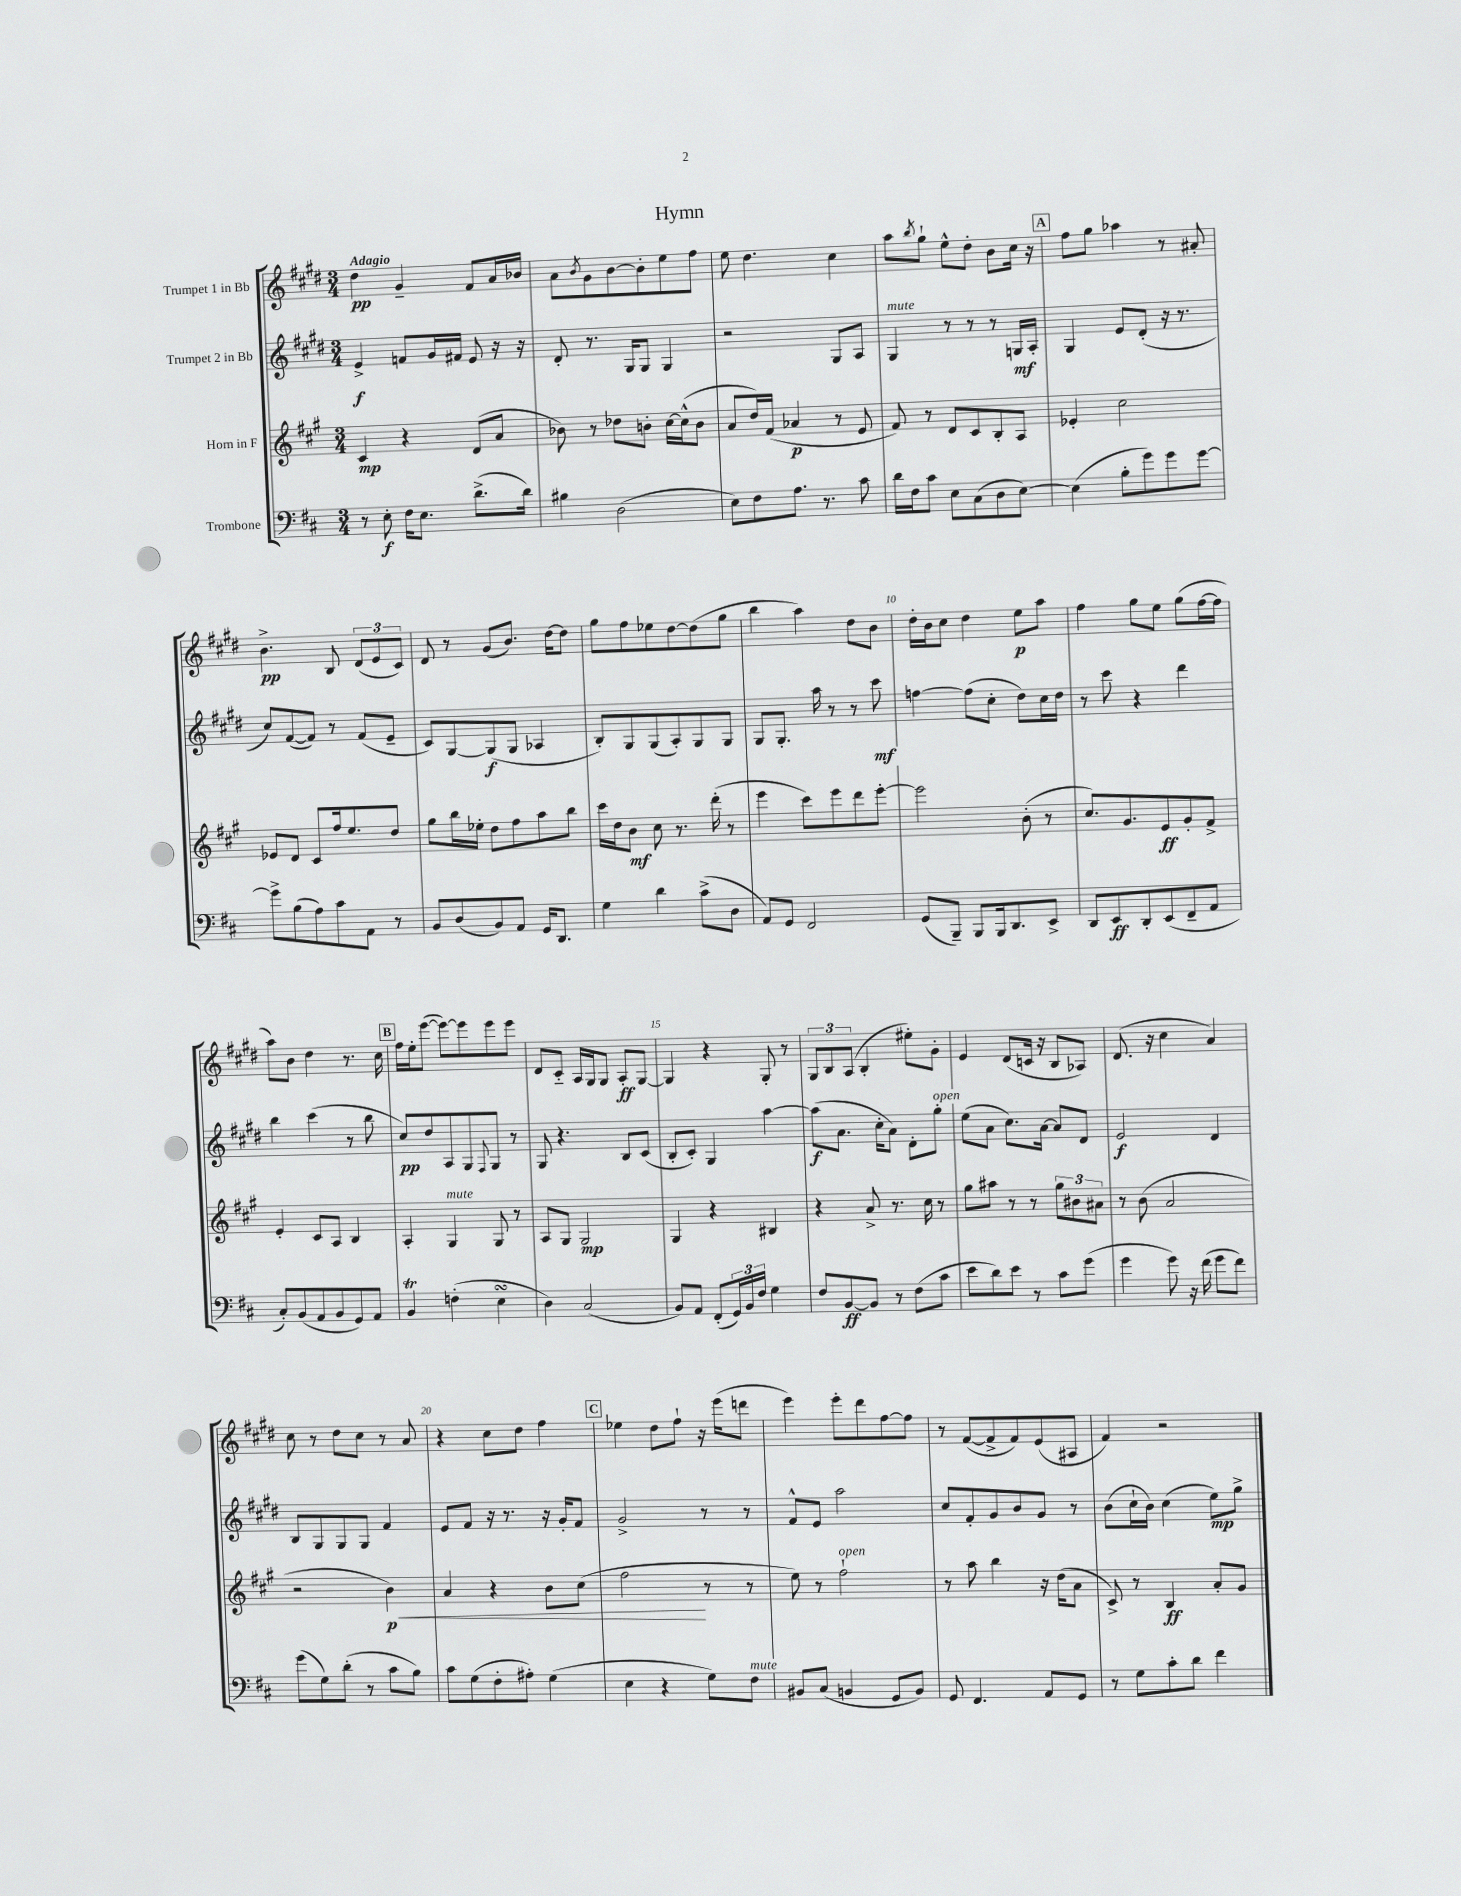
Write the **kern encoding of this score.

**kern	**kern	**kern	**kern
*staff4	*staff3	*staff2	*staff1
*clefF4	*clefG2	*clefG2	*clefG2
*k[f#c#]	*k[f#c#g#]	*k[f#c#g#d#]	*k[f#c#g#d#]
*M3/4	*M3/4	*M3/4	*M3/4
8r	4c#	4e^	4dd#
8E'	.	.	.
16F#	4r	8f	4g#~
8.E	.	.	.
.	.	16g#	.
.	.	16f#	.
(8.d^	(8d	8e	8f#
.	8a	16r	16a
16d)	.	16r	16b-
=	=	=	=
4B#	8b-)	8d#'	8a
.	.	.	8qb
.	8r	8.r	8g#
(2D	8dd-	.	[8b
.	.	16G#	.
.	8b'	8G#	8b']
.	[16cc#	4G#	8ee
.	(16cc#^^]	.	.
.	8b	.	8ff#
=	=	=	=
8E)	8a	2r	8ee
8F#	16dd)	.	4.dd#
.	(16f#	.	.
8.A	4a-	.	.
8.r	.	.	.
.	8r	8G#	4cc#
8c#	8e	8A	.
=	=	=	=
16d	8f#)	4G#	8aa
16F#	.	.	.
.	.	.	8qbb
8c#	8r	.	8gg#`
8E	8d	8r	8ee^^
(8C#	8c#	8r	8dd#'
8D	8B'	8r	8b
[8E)	8A	16G	16cc#
.	.	16A'	16r
=	=	=	=
(4E]	4e-'	4G#	8ff#
.	.	.	8gg#
8B'	2cc#	8e	4aa-
8g)	.	(8d#'	.
8g	.	16r	8r
.	.	8.r	.
[8g	.	.	8a#'
=	=	=	=
8g^]	8e-	8cc#)	4.b^
(8B	8d	([8f#	.
8A)	8c#	8f#])	.
8c#	16ff#	8r	8B
.	8.ee	.	.
8AA	.	(8f#	(12d#
.	.	.	12e
8r	8dd	8e~	.
.	.	.	12c#)
=	=	=	=
8BB	8gg#	8c#)	8d#
(8D	16bb	[8G#	8r
.	16ee-'	.	.
8BB)	8dd	(8G#]	(8g#
8AA	8ff#	8G#	8.b)
16GG	8aa	4A-	.
8.DD	.	.	[16dd#
.	8bb	.	8dd#]
=	=	=	=
4G	16ccc#	8B')	8gg#
.	16dd	.	.
.	8b	8G#	8ff#
4d	8cc#	(8G#	8ee-
.	8.r	8A')	[8dd#
(8c#^	.	8G#	(8dd#]
.	(16ddd'	.	.
8D	8r	8G#	8gg#
=	=	=	=
8AA)	4eee	8G#	4bb
8GG	.	8.G#'	.
2FF#	8ccc#)	.	4aa)
.	.	16aa	.
.	8eee	8r	.
.	8ddd	8r	8dd#
.	[8eee'	8ccc#	8b
=	=	=	=
(8GG	2eee]	[4ff	16dd#'
.	.	.	16b
8BBB~)	.	.	8cc#
8BBB	.	(8ff]	4dd#
16BBB	.	8cc#'	.
8.DD	.	.	.
.	(8b'	8dd#)	8ee
8EE^	8r	16cc#	8aa
.	.	16dd#	.
=	=	=	=
8DD	8.cc#)	8r	4ff#
8EE	.	8ccc#	.
.	8.g#	.	.
8DD'	.	4r	8gg#
(8EE	8e	.	8ee
8FF#~	8g#'	4ddd#	(8gg#
8AA	8f#^	.	[16ff#
.	.	.	16ff#]
=	=	=	=
8C#')	4e'	4bb	8aa)
(8BB	.	.	8b
8AA	8c#	(4ccc#	4dd#
8BB	8A	.	.
8GG)	4B	8r	8.r
8AA	.	8bb	.
.	.	.	16cc#
=	=	=	=
4BB	4A'	8cc#)	16ff#
.	.	.	16ee'
.	.	8dd#	([8eee
(4F'	4G#	8A	8eee_)
.	.	8G#	8eee]
.	.	8qqF#	.
4E	8G#	8G#	8eee
.	8r	8r	8eee
=	=	=	=
4D)	8A	8G#	8d#
.	8G#	4.r	8c#'~
(2C#	2G#	.	16A
.	.	.	16G#
.	.	.	8G#
.	.	8B	8A'
.	.	(8c#	[8G#
=	=	=	=
8BB)	4G#	8B'	4G#]
8AA	.	8c#')	.
(8FF#'	4r	4G#	4r
24GG)	.	.	.
24BB	.	.	.
24F#	.	.	.
4G	4B#	[4aa	8G#'
.	.	.	8r
=	=	=	=
8F#	4r	(8aa]	12G#
.	.	.	12B
[8BB	.	8.a	.
.	.	.	(12A
8BB]	8a^	.	4B'
.	.	16cc#'	.
8r	8.r	8a)	.
(8F#	.	8d#'	8ee#')
.	16cc#	.	.
8c#	8r	8gg#'	8g#'
=	=	=	=
8e	8gg#	(8ee	4e
8d)	8aa#	8a	.
8e	8r	8.cc#)	(8d#
8r	8r	.	16c
.	.	[16a	16r
8c#	12gg#	8a]	8B
.	12b#	.	.
(8g	.	8d#	8A-)
.	12a#	.	.
=	=	=	=
4g	8r	2e	(8.d#
.	(8b	.	.
.	.	.	16r
8g)	2a	.	4cc#
16r	.	.	.
(16f#	.	.	.
8g	.	4d#	4a)
8f#)	.	.	.
=	=	=	=
(8g	2r	8B	8cc#
8G)	.	8G#	8r
(8d'	.	8G#	8dd#
8r	.	8G#	8cc#
8c#	4b)	4f#	8r
8B)	.	.	8a
=	=	=	=
8c#	4a	8e	4r
(8G	.	8f#	.
8F#'	4r	16r	8cc#
.	.	8.r	.
8A#')	.	.	8dd#
(4G	8b	16r	4ff#
.	.	16g#'	.
.	(8cc#	8f#	.
=	=	=	=
4E	2ff#	2g#^	4ee-
4r	.	.	8dd#
.	.	.	8ff#`
8G)	8r	8r	16r
.	.	.	(16eee
8F#	8r	8r	8ddd
=	=	=	=
8BB#	8ee)	8f#^^	4eee)
(8C#	8r	8e	.
4BB	2ff#`	2aa	8eee'
.	.	.	8ddd#
8GG	.	.	[8ff#
8BB)	.	.	8ff#]
=	=	=	=
8GG	8r	8cc#	8r
4.FF#	8aa	8f#'	([8f#
.	4bb	8g#	8f#^]
.	.	8b	8f#)
8AA	16r	8g#	(8e
.	(16dd	.	.
8GG	8a	8r	8A#
=	=	=	=
8r	8c#^)	(8b	4f#)
8G	8r	16cc#`	.
.	.	16b)	.
8c#'	4B	(4cc#	2r
8d	.	.	.
4f#	8a'	8ee)	.
.	8g#	8gg#^	.
==	==	==	==
*-	*-	*-	*-
